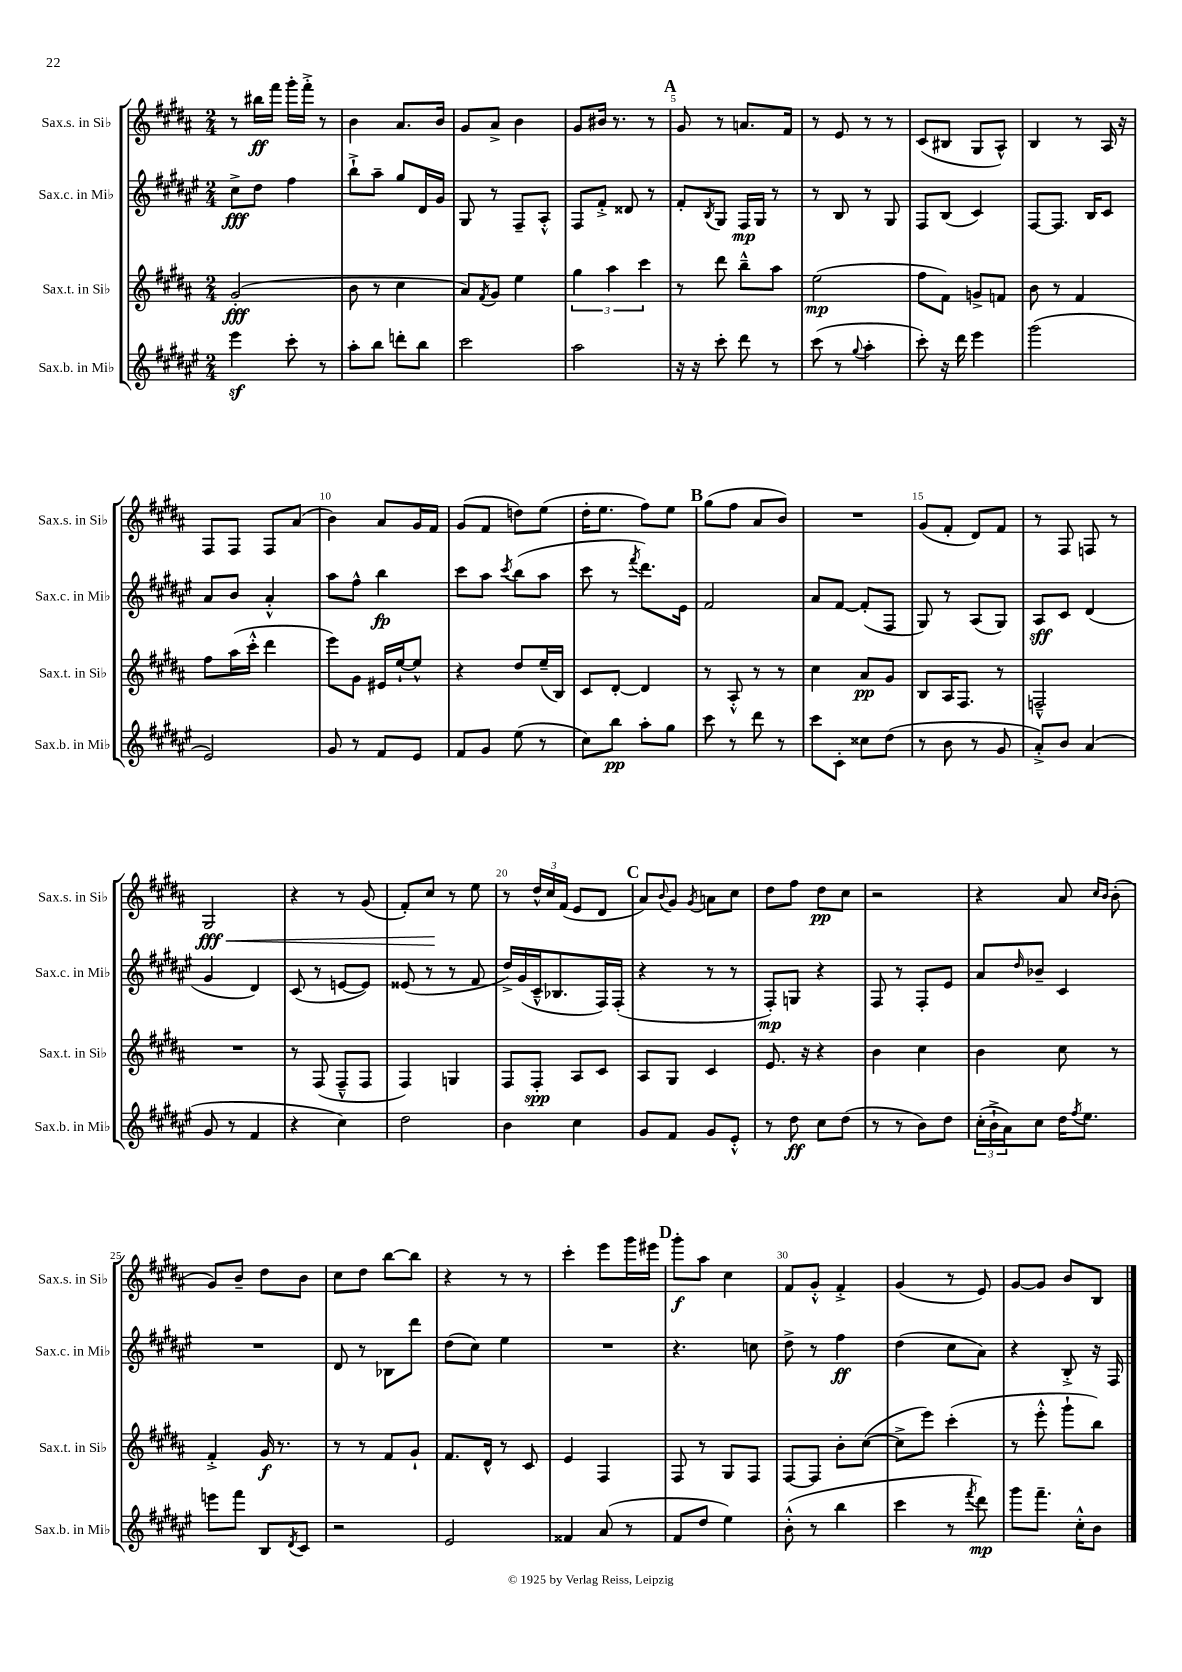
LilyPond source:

<<
\new StaffGroup <<
\new Staff = "s0" \with { instrumentName = "Sax.s. in Sib" shortInstrumentName = "Sax.s. in Sib" } {
    \clef treble \key b \major \numericTimeSignature \time 2/4
    r8 bis''16\ff fis'''16 gis'''16-. fis'''16-.-> r8 |
    b'4 ais'8. b'16 |
    gis'8 ais'8-> b'4 |
    gis'8 bis'16 r8. r8 |
    \mark \markup { \bold "A" } gis'8 r8 a'8. fis'16 |
    r8 e'8 r8 r8 |
    cis'8( bis8 gis8 ais8-^) |
    b4 r8 ais16 r16 |
    fis8 fis8 fis8 ais'8( |
    b'4) ais'8 gis'16 fis'16 |
    gis'8( fis'8 d''8) e''8( |
    dis''16-. e''8. fis''8) e''8 |
    \mark \markup { \bold "B" } gis''8( fis''8 ais'8 b'8) |
    R2 |
    gis'8( fis'8-. dis'8) fis'8 |
    r8 fis8 f8 r8 |
    gis2\fff\< |
    r4 r8 gis'8( |
    fis'8-.) cis''8\! r8 e''8 |
    r8 \tuplet 3/2 { dis''16-^ cis''16 fis'16( } e'8 dis'8 |
    \mark \markup { \bold "C" } ais'8) \appoggiatura { b'8 } gis'8 \acciaccatura { gis'8 } a'8 cis''8 |
    dis''8 fis''8 dis''8\pp cis''8 |
    r2 |
    r4 ais'8 \grace { cis''16 b'16 } b'8-.( |
    gis'8) b'8-- dis''8 b'8 |
    cis''8 dis''8 b''8~ b''8 |
    r4 r8 r8 |
    cis'''4-. e'''8 gis'''16 eis'''16 |
    \mark \markup { \bold "D" } gis'''8-.\f ais''8 cis''4 |
    fis'8 gis'8-.-^ fis'4-.-> |
    gis'4( r8 e'8) |
    gis'8~ gis'8 b'8 b8 \bar "|." |
}
\new Staff = "s1" \with { instrumentName = "Sax.c. in Mib" shortInstrumentName = "Sax.c. in Mib" } {
    \clef treble \key fis \major \numericTimeSignature \time 2/4
    cis''8->\fff dis''8 fis''4 |
    b''8-!-> ais''8-- gis''8 dis'16 gis'16 |
    gis8 r8 fis8-- ais8-.-^ |
    fis8 fis'8-.-> disis'8 r8 |
    \mark \markup { \bold "A" } fis'8-. \acciaccatura { b8 } gis8 fis16\mp gis16 r8 |
    r8 b8 r8 gis8 |
    fis8 b8( cis'4) |
    fis8~ fis8. b16 cis'8 |
    ais'8 b'8 ais'4-.-^ |
    ais''8 fis''8-^ b''4\fp |
    cis'''8 ais''8 \acciaccatura { cis'''8 } b''8( ais''8 |
    cis'''8 r8 \acciaccatura { fis'''8 } dis'''8.) eis'16 |
    \mark \markup { \bold "B" } fis'2 |
    ais'8 fis'8~ fis'8-.( fis8 |
    gis8) r8 ais8( gis8) |
    ais8\sff cis'8 dis'4( |
    gis'4 dis'4) |
    cis'8( r8 e'8~ e'8) |
    eisis'8( r8 r8 fis'8 |
    dis''16->) gis'16( cis'16---^ bes8. fis16) fis16-.( |
    \mark \markup { \bold "C" } r4 r8 r8 |
    fis8-.\mp) g8 r4 |
    fis8 r8 fis8-. eis'8 |
    ais'8 \grace { dis''16 } bes'8-- cis'4 |
    R2 |
    dis'8 r8 bes8 dis'''8 |
    dis''8( cis''8) eis''4 |
    R2 |
    \mark \markup { \bold "D" } r4. c''8 |
    dis''8-> r8 fis''4\ff |
    dis''4( cis''8 ais'8) |
    r4 b8-.-> r16 fis16 \bar "|." |
}
\new Staff = "s2" \with { instrumentName = "Sax.t. in Sib" shortInstrumentName = "Sax.t. in Sib" } {
    \clef treble \key b \major \numericTimeSignature \time 2/4
    gis'2-.\fff( |
    b'8 r8 cis''4 |
    ais'8) \acciaccatura { fis'8 } gis'8 e''4 |
    \tuplet 3/2 { gis''4 ais''4 cis'''4 } |
    \mark \markup { \bold "A" } r8 dis'''8 b''8---^ ais''8 |
    e''2\mp( |
    fis''8 fis'8) g'8-> f'8 |
    b'8 r8 fis'4 |
    fis''8 ais''16( cis'''16-.-^ dis'''4 |
    e'''8) gis'8 eis'16 e''16~-! e''8-^ |
    r4 dis''8 e''16--( b16) |
    cis'8 dis'8~-. dis'4 |
    \mark \markup { \bold "B" } r8 ais8-.-^ r8 r8 |
    cis''4 ais'8\pp gis'8 |
    b8 ais16 fis8. r8 |
    f2---^ |
    R2 |
    r8 fis8( fis8---^ fis8 |
    fis4) g4 |
    fis8 fis8-.\spp ais8 cis'8 |
    \mark \markup { \bold "C" } ais8 gis8 cis'4 |
    e'8. r16 r4 |
    b'4 cis''4 |
    b'4 cis''8 r8 |
    fis'4-.-> gis'16\f r8. |
    r8 r8 fis'8 gis'8-! |
    fis'8. dis'16-^ r8 cis'8 |
    e'4 fis4 |
    \mark \markup { \bold "D" } fis8 r8 gis8 fis8 |
    fis8~ fis8 b'8-. cis''8~( |
    cis''8-> e'''8) cis'''4-.( |
    r8 e'''8-.-^ gis'''8-! b''8) \bar "|." |
}
\new Staff = "s3" \with { instrumentName = "Sax.b. in Mib" shortInstrumentName = "Sax.b. in Mib" } {
    \clef treble \key fis \major \numericTimeSignature \time 2/4
    eis'''4\sf cis'''8-. r8 |
    ais''8-. b''8 d'''8-. b''8 |
    cis'''2 |
    ais''2 |
    \mark \markup { \bold "A" } r16 r16 cis'''8-. dis'''8 r8 |
    cis'''8( r8 \appoggiatura { gis''8 } ais''4-. |
    cis'''8-.) r16 dis'''16 eis'''4 |
    gis'''2( |
    eis'2) |
    gis'8 r8 fis'8 eis'8 |
    fis'8 gis'8 eis''8( r8 |
    cis''8) b''8\pp ais''8-. gis''8 |
    \mark \markup { \bold "B" } cis'''8 r8 dis'''8 r8 |
    cis'''8 cis'8-. cisis''8 dis''8( |
    r8 b'8 r8 gis'8 |
    ais'8-.->) b'8 ais'4( |
    gis'8 r8 fis'4 |
    r4 cis''4) |
    dis''2 |
    b'4 cis''4 |
    \mark \markup { \bold "C" } gis'8 fis'8 gis'8 eis'8-.-^ |
    r8 dis''8\ff cis''8 dis''8( |
    r8 r8 b'8) dis''8 |
    \tuplet 3/2 { cis''16-.( b'16-!-> ais'16) } cis''8 dis''16 \acciaccatura { fis''8 } eis''8. |
    e'''8 fis'''8 b8 \acciaccatura { dis'8 } cis'8 |
    r2 |
    eis'2 |
    fisis'4 ais'8( r8 |
    \mark \markup { \bold "D" } fis'8 dis''8 eis''4) |
    b'8-.-^( r8 b''4 |
    cis'''4 r8 \acciaccatura { fis'''8 } dis'''8\mp) |
    gis'''8 fis'''8.-- cis''16-.-^ b'8 \bar "|." |
}
>>
>>
\layout { \context { \Score \override BarNumber.break-visibility = ##(#f #t #t) barNumberVisibility = #(every-nth-bar-number-visible 5) } }
